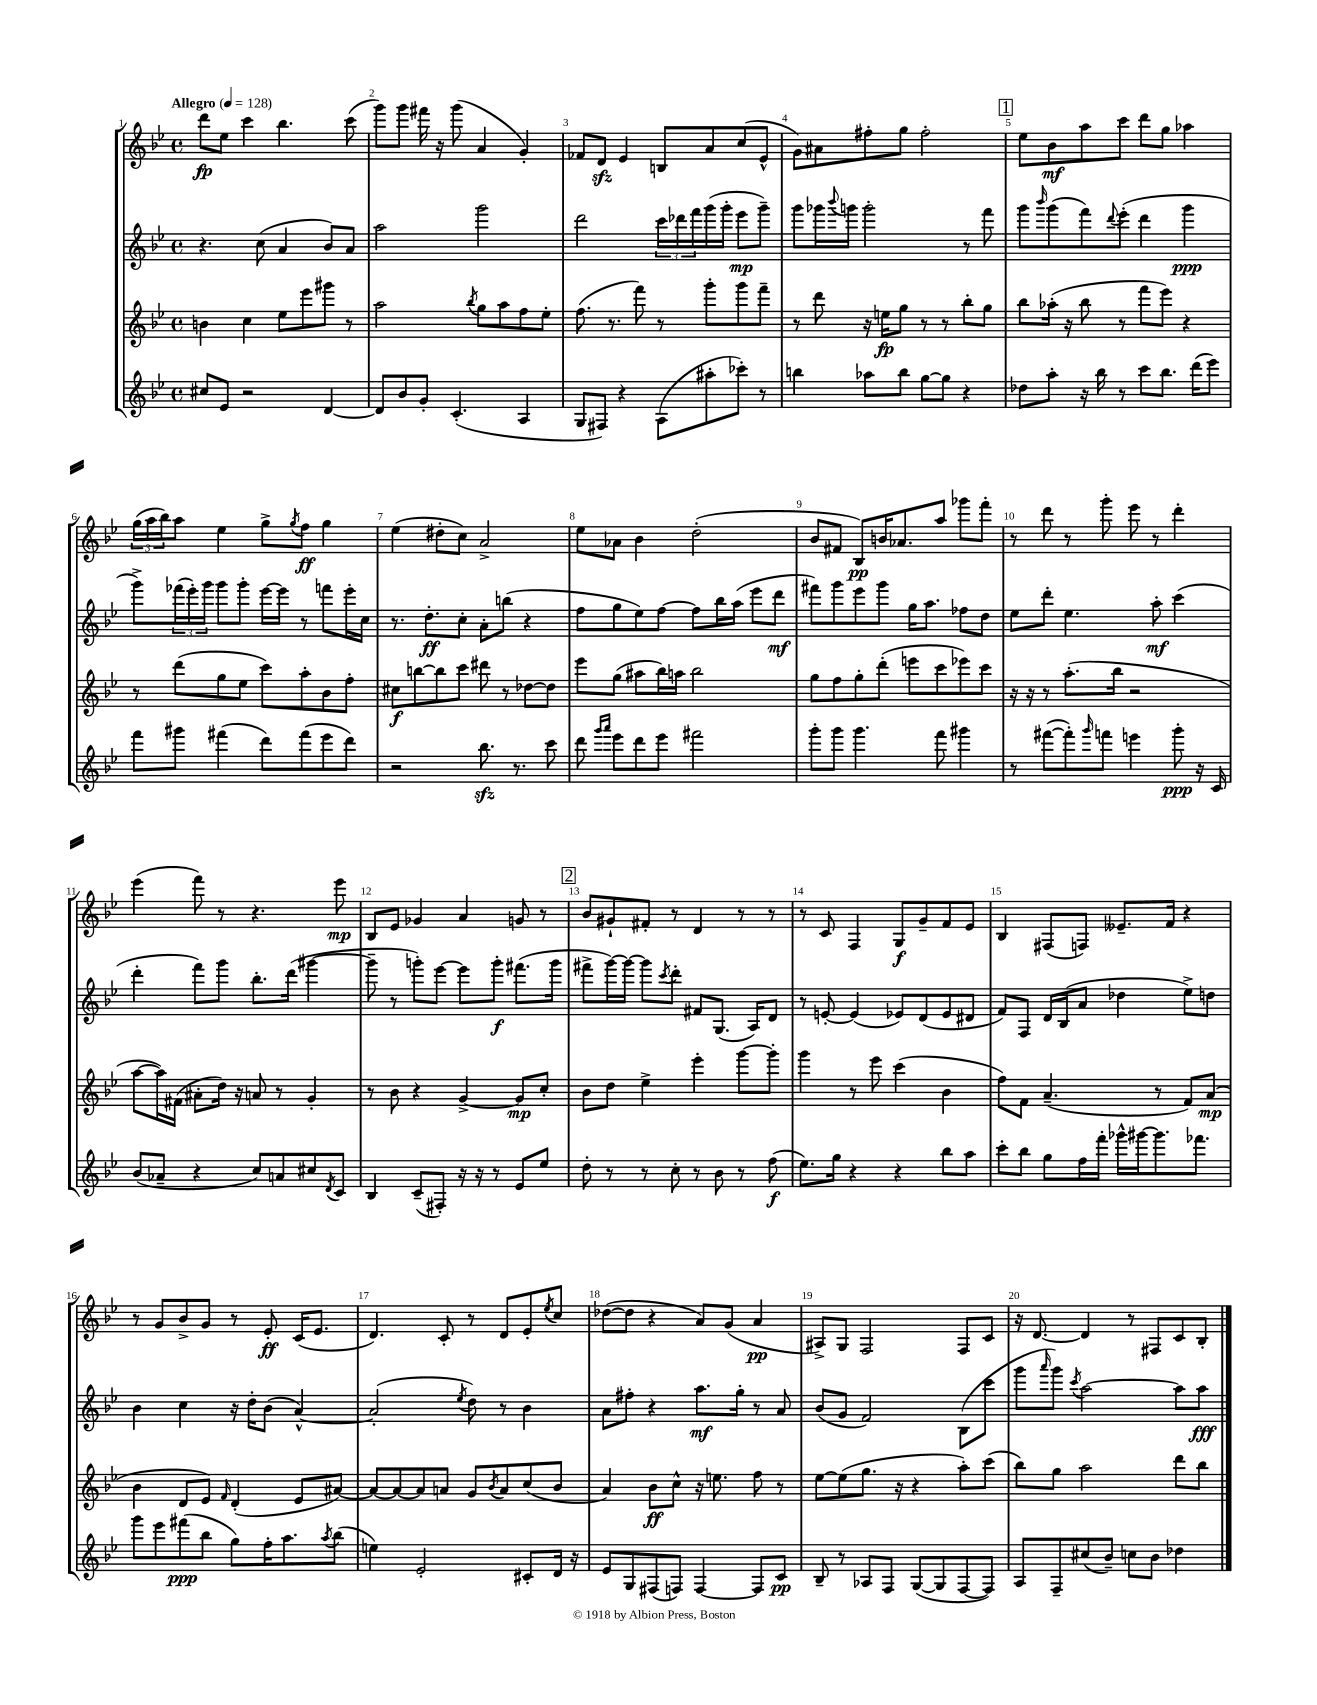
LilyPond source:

<<
\new StaffGroup <<
\new Staff = "s0" {
    \clef treble \key bes \major \defaultTimeSignature \time 4/4 \tempo "Allegro" 4 = 128
    d'''8\fp ees''8 c'''4 bes''4. c'''8( |
    g'''8) g'''8 fis'''16 r16 g'''8( a'4 g'4-.) |
    fes'8 d'8\sfz ees'4 b8 a'8 c''8( ees'8-^ |
    g'8) ais'8 fis''8-. g''8 fis''2-. |
    \mark \markup { \box "1" } ees''8 bes'8\mf a''8 c'''8 d'''8 g''8 aes''4 |
    \tuplet 3/2 { g''16( a''16 bes''16) } a''8 ees''4 g''8-> \acciaccatura { g''8 } f''8\ff g''4 |
    ees''4( dis''8-. c''8) a'2-> |
    ees''8 aes'8 bes'4 d''2-.( |
    bes'8 fis'8 bes8\pp) b'16 aes'8. a''8 ges'''8 f'''8-. |
    r8 d'''8 r8 g'''8-. ees'''8 r8 d'''4-. |
    ees'''4( f'''8) r8 r4. ees'''8\mp |
    bes8 ees'8 ges'4 a'4 g'8 r8 |
    \mark \markup { \box "2" } bes'8 gis'8-! fis'8-. r8 d'4 r8 r8 |
    r8 c'8 f4 g8\f g'8-- f'8 ees'8 |
    bes4 fis8( f8) eeses'8.-- f'16 r4 |
    r8 g'8 bes'8-> g'8 r8 ees'8-.\ff c'16( ees'8. |
    d'4.) c'8-. r8 d'8 ees'8-. \acciaccatura { ees''8 } c''8 |
    des''8~( des''8 r4 a'8) g'8( a'4\pp |
    ais8->) g8 f2 f8 c'8 |
    r16 d'8.~ d'4 r8 fis8 c'8 bes8-. \bar "|." |
}
\new Staff = "s1" {
    \clef treble \key bes \major \defaultTimeSignature \time 4/4
    r4. c''8( a'4 bes'8) a'8 |
    a''2 g'''2 |
    d'''2 \tuplet 3/2 { c'''16 des'''16 f'''16 } g'''16( g'''16-. ees'''8\mp g'''8--) |
    g'''8 ges'''16 \appoggiatura { bes'''8 } g'''16 g'''2-. r8 f'''8 |
    \mark \markup { \box "1" } g'''8 \grace { bes'''16 } g'''8( f'''8) \appoggiatura { d'''8 } ees'''8-.( d'''4 g'''4\ppp |
    g'''8->) \tuplet 3/2 { fes'''16( ees'''16-.) g'''16 } g'''8 g'''8-. ees'''16~ ees'''16 r8 f'''8 ees'''16-. c''16 |
    r8. d''8.-.\ff c''8-. a'8-. b''8( r4 |
    f''8 g''8 ees''8) f''8~ f''8 bes''16 a''16( ees'''8 d'''8\mf |
    fis'''8) g'''8 ees'''8 g'''8 g''16 a''8. fes''8 d''8 |
    ees''8 d'''8-. ees''4. a''8-.\mf c'''4( |
    d'''4-. f'''8) g'''8 bes''8.-. d'''16( gis'''4~ |
    gis'''8-- r8 g'''8-.) ees'''8~ ees'''8 g'''8-.\f fis'''8.( g'''16 |
    \mark \markup { \box "2" } fis'''8-> g'''16~) g'''16~ g'''8 \acciaccatura { c'''8 } d'''8-. fis'8 g8.( a16) d'8 |
    r8 e'8~-. e'4( ees'8) d'8( ees'8 dis'8 |
    f'8) f8 d'16 bes16( a'8 des''4 ees''8->) d''8 |
    bes'4 c''4 r16 d''16-. bes'8( a'4~-^) |
    a'2-.( \acciaccatura { ees''8 } d''8) r8 bes'4 |
    a'8 fis''8-. r4 a''8.\mf g''16-. r8 a'8 |
    bes'8( g'8 f'2) bes8( c'''8 |
    g'''8 \grace { a'''16 } g'''8) \acciaccatura { c'''8 } a''2~ a''8 a''8\fff \bar "|." |
}
\new Staff = "s2" {
    \clef treble \key bes \major \defaultTimeSignature \time 4/4
    b'4 c''4 ees''8 ees'''8 gis'''8 r8 |
    a''2 \acciaccatura { bes''8 } g''8 a''8 f''8 ees''8-. |
    f''8.( r8. f'''8) r8 g'''8-. g'''8 f'''8-- |
    r8 d'''8 r16 e''16\fp g''8 r8 r8 bes''8-. g''8 |
    \mark \markup { \box "1" } bes''8 aes''16-.( r16 bes''8 r8 f'''8 ees'''8) r4 |
    r8 d'''8( g''8 ees''8 c'''8) a''8-. bes'8 f''8-. |
    cis''8\f b''8~ b''8 c'''8 dis'''8 r8 des''8~ des''8 |
    ees'''8 g''8( ais''8 bes''16) a''16 bes''2 |
    g''8 f''8 g''8-. d'''8-.( e'''8 c'''8 ees'''8) c'''8 |
    r16 r16 r8 a''8.-.( bes''16 r2 |
    a''8~ a''16) fis'16( ais'8-. d''16) r16 a'8 r8 g'4-. |
    r8 bes'8 r4 g'4~-> g'8\mp c''8-. |
    \mark \markup { \box "2" } bes'8 d''8 ees''4-> ees'''4-. g'''8~ g'''8-. |
    g'''4 r8 ees'''8 c'''4( bes'4 |
    f''8) f'8 a'4.--( r8 f'8) a'8\mp( |
    bes'4 d'8 ees'8) \grace { f'16 } d'4-.( ees'8 ais'8~) |
    ais'8~ ais'8~ ais'8 a'8 g'8 \acciaccatura { bes'8 } a'8 c''8( bes'8 |
    a'4) bes'8\ff c''8-^ r16 e''8. f''8 r8 |
    ees''8~ ees''8( g''8. r16 r4 a''8-.) c'''8( |
    bes''8) g''8 a''2 d'''8 bes''8 \bar "|." |
}
\new Staff = "s3" {
    \clef treble \key bes \major \defaultTimeSignature \time 4/4
    cis''8 ees'8 r2 d'4~ |
    d'8 bes'8 g'8-. c'4.-.( a4 |
    g8 fis8) r4 a8( ais''8-. ces'''8-.) r8 |
    b''4 aes''8 b''8 g''8~ g''8 r4 |
    \mark \markup { \box "1" } des''8 a''8-. r16 bes''16 r8 c'''8 bes''8. d'''16( ees'''8) |
    f'''8 gis'''8 fis'''4( d'''8) fis'''8( ees'''8 d'''8) |
    r2 bes''8.\sfz r8. c'''8 |
    d'''8 \grace { g'''16 a'''16 } ees'''8 d'''8 ees'''8 fis'''2 |
    g'''8-. g'''8 g'''4. f'''8 gis'''4 |
    r8 fis'''8~( fis'''8-.) \grace { g'''16 } f'''8 e'''4 g'''8-.\ppp r16 c'16 |
    bes'8( aes'8-- r4 c''8) a'8 cis''8 \acciaccatura { d'8 } c'8 |
    bes4 c'8--( fis8-.) r16 r16 r8 ees'8 ees''8 |
    \mark \markup { \box "2" } d''8-. r8 r8 c''8-. r8 bes'8 r8 f''8\f( |
    ees''8.) g''16 r4 r4 bes''8 a''8 |
    c'''8-. bes''8 g''8 f''16 f'''16-. ges'''16-^ gis'''16~ gis'''8. fes'''8. |
    g'''8 ees'''8 fis'''8\ppp( bes''8 g''8) f''16-. a''8. \acciaccatura { a''8 } bes''8( |
    e''4) ees'2-. cis'8-. d'16 r16 |
    ees'8 g8 fis8( f8) f4~ f8 c'8\pp |
    bes8-- r8 aes8 f8 g8~( g8 f8~ f8) |
    a8 f8-- cis''8( bes'8--) c''8 bes'8 des''4 \bar "|." |
}
>>
>>
\layout { \context { \Score \override BarNumber.break-visibility = ##(#f #t #t) barNumberVisibility = #all-bar-numbers-visible } }
